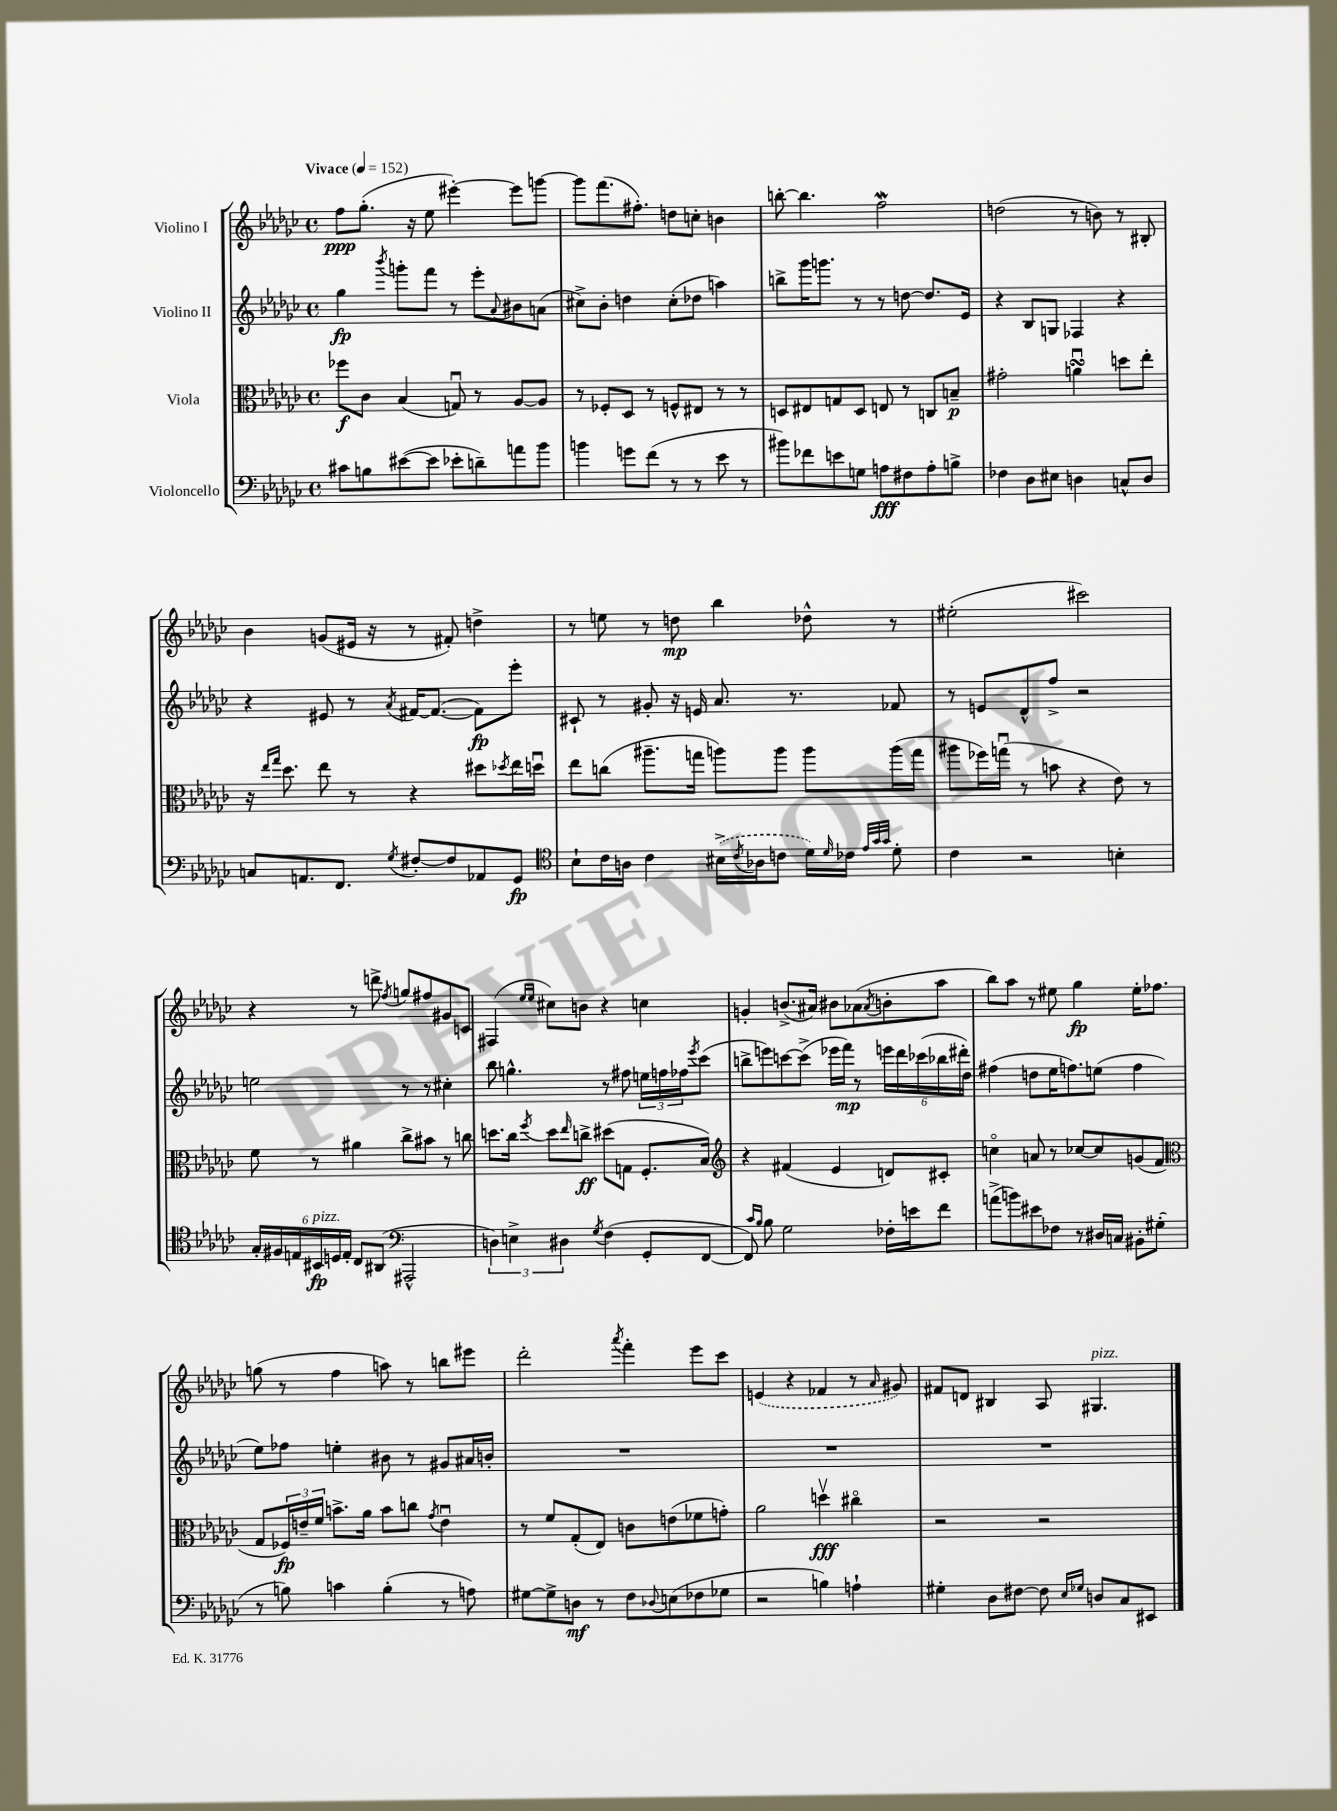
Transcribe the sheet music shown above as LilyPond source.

<<
\new StaffGroup <<
\new Staff = "s0" \with { instrumentName = "Violino I" } {
    \clef treble \key ges \major \defaultTimeSignature \time 4/4 \tempo "Vivace" 4 = 152
    f''8\ppp ges''8.-.( r16 ees''8 eis'''4~-.) eis'''8 g'''8~ |
    g'''8 f'''8.( fis''8.-.) d''8 c''8-. b'4 |
    b''8~-. b''4. f''2\mordent |
    d''2( r8 b'8) r8 bis8-. |
    bes'4 g'8( eis'16 r16 r8 fis'8-.) d''4-> |
    r8 e''8 r8 d''8\mp bes''4 des''8-^ r8 |
    eis''2-.( cis'''2) |
    r4 r8 d'''8-> \acciaccatura { f''8 } g''8 fis''8 gis'8 c'8 |
    fis4( \grace { ees''16 ees''16 } cis''8) b'8 r4 c''4 |
    g'4-. b'8.->( ais'16) bis'8 aes'8( \acciaccatura { aes'8 } b'8-. aes''8 |
    bes''8) aes''8 r8 eis''8 ges''4\fp eis''16-. fes''8. |
    g''8( r8 f''4 a''8) r8 b''8 eis'''8 |
    des'''2-. \acciaccatura { aes'''8 } f'''4-. ees'''8 ces'''8 |
    \once \slurDashed e'4( r4 fes'4 r8 \grace { aes'16 } gis'8) |
    fis'8 d'8 bis4 aes8 gis4.^\markup { \italic "pizz." } \bar "|." |
}
\new Staff = "s1" \with { instrumentName = "Violino II" } {
    \clef treble \key ges \major \defaultTimeSignature \time 4/4
    ges''4\fp \acciaccatura { bes'''8 } g'''8-. f'''8 r8 ees'''8-. \appoggiatura { aes'8 } bis'8 a'8( |
    cis''8->) bes'8-. d''4 cis''8-.( des''8 a''4) |
    b''8-> ges'''16 g'''8. r8 r8 d''8~ d''8. ees'16 |
    r4 bes8 g8 fes4 r4 |
    r4 eis'8 r8 \acciaccatura { aes'8 } fis'16~ fis'8.~( fis'8\fp) ees'''8-. |
    cis'8-! r8 gis'8-. r16 e'16 aes'8. r8. fes'8 |
    r8 e'8 des'8-^ f''8-> r2 |
    e''2 r8 r8 cis''4-. |
    bes''8 g''4.-^ r8 fis''8 \tuplet 3/2 { e''16 f''16 fes''16 } \acciaccatura { ees'''8 } ces'''8( |
    b''8-> e'''8) c'''8~ c'''8->( ees'''16 f'''16\mp) r8 \tuplet 6/4 { e'''16 des'''16 ces'''16( bes''16 dis'''16-. des''16) } |
    fis''4( d''8 ees''16 f''8.) e''8( f''4 |
    ees''8) fes''8 e''4-. bis'8 r8 gis'8 ais'16 b'16-. |
    R1 |
    R1 |
    R1 \bar "|." |
}
\new Staff = "s2" \with { instrumentName = "Viola" } {
    \clef alto \key ges \major \defaultTimeSignature \time 4/4
    fes''8\f ces'8 bes4( g8\downbow) r8 aes8~ aes8 |
    r8 fes8-. des8 r8 f8-^ eis8 r8 r8 |
    d8 eis8 g8 d8 e8 r8 c8 b8--\p |
    gis'2-. a'4\downbow\turn d''8 ees''8-. |
    r16 \grace { ees''16 ges''16 } des''8. ees''8 r8 r4 dis''8 \acciaccatura { des''8 } ees''16 d''16\downbow |
    ees''8 c''8( ais''8.-- g''16 a''8) a''8 a''8 a''16( g''16 |
    ais''8 fes''16) g''16\downbow( r8 b'8 r4 ees'8) r8 |
    f'8 r8 ais'4 ces''8-> bis'8 r8 c''8 |
    d''8. ces''16 \acciaccatura { f''8 } d''8 \grace { ees''16 } c''8->\ff dis''8( g8 f8.-. bes16) |
    \clef treble r4 fis'4( ees'4 d'8) cis'8-. |
    c''4\flageolet a'8 r8 ces''8~ ces''8 g'8( f'8 |
    \clef alto ges8 \tuplet 3/2 { fes16\fp) e'16-- f'16 } b'8.-> aes'16 b'8 c''8 \acciaccatura { ges'8 } e'4\downbow |
    r8 f'8 ges8-.( ees8) c'8 e'8( fes'8 g'8-.) |
    aes'2 d''4\upbow\fff cis''4\flageolet |
    r2 r2 \bar "|." |
}
\new Staff = "s3" \with { instrumentName = "Violoncello" } {
    \clef bass \key ges \major \defaultTimeSignature \time 4/4
    cis'8 b8 eis'8~( eis'8 ees'8-. d'8--) a'8 bes'8 |
    b'4 g'8 f'8( r8 r8 ees'8 r8 |
    bis'8) fes'8 e'8 g8 a8\fff fis8 a8-. b8-> |
    fes4 des8 eis8 d4 c8-^ d8 |
    c8 a,8. f,8. \acciaccatura { ges8 } fis8~-. fis8 aes,8 ges,8\fp |
    \clef tenor bes8-! ces'16 a16 ces'4 \once \slurDashed bis16->( \acciaccatura { ces'8 } aes16 c'8 des'16) \grace { des'16 } ces'16 \grace { ees'32 ges'32 ges'32 } des'8-. |
    ces'4 r2 b4-. |
    \tuplet 6/4 { ges16-. fis16 e16 bis,16\fp^\markup { \italic "pizz." } d16 e16-. } ces8 ais,8( \clef bass ais,,2-^ |
    \tuplet 3/2 { d4) e4-> dis4 } \acciaccatura { ges8 } f4( ges,8-. f,8~ |
    f,8) \grace { ces'16 bes16 } bes8 ges2 fes16-. e'16 f'8 |
    a'8->( b'8) eis'8 fes8 r8 dis16 c16 bis,8-. gis8-.( |
    r8 b8) c'4 b4-.( r8 a8) |
    gis8~ gis8-> d8\mf r8 f8 \appoggiatura { des8 } e8( fes8 ges8 |
    r2 b4) a4-! |
    gis4-. des8 fis8~ fis8 \grace { ees16 ges16 } d8 ces8 eis,8 \bar "|." |
}
>>
>>
\layout { \context { \Score \remove "Bar_number_engraver" } }
